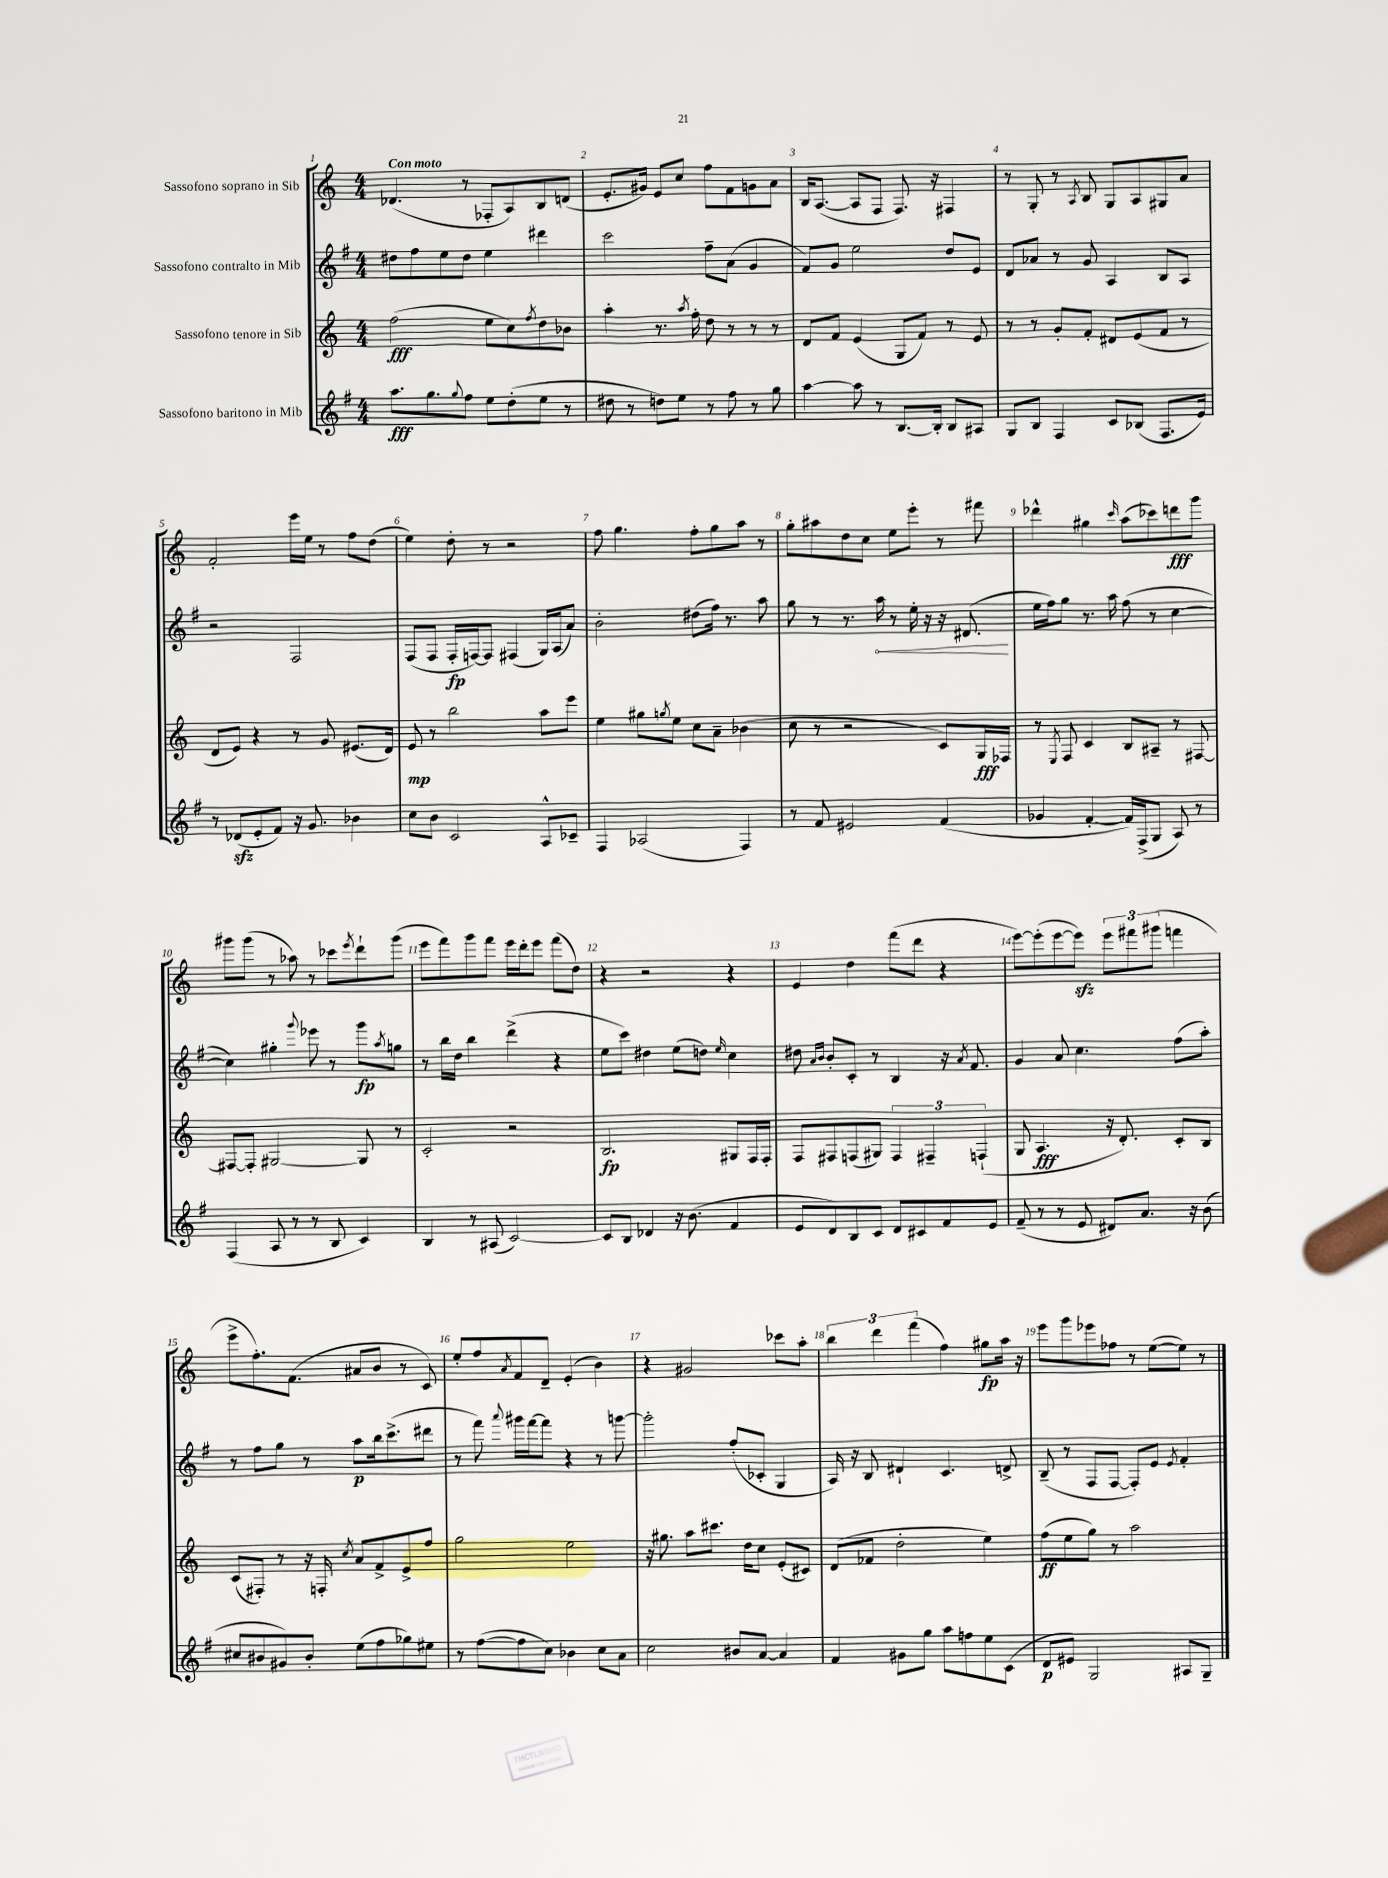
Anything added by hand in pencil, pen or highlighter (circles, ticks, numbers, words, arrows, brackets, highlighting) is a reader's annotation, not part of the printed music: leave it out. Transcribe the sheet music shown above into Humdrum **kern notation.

**kern	**kern	**kern	**kern
*staff4	*staff3	*staff2	*staff1
*clefG2	*clefG2	*clefG2	*clefG2
*k[f#]	*k[]	*k[f#]	*k[]
*M4/4	*M4/4	*M4/4	*M4/4
8.aa\L	(2ff\	8dd#\L	(4.d-/
.	.	8ff#\	.
8.gg\	.	.	.
.	.	8ee\	.
8qqgg/	.	.	.
8ff#\J	.	8dd#\J	8r
8ee\L	8ee\L	4ee\	8F-'/L
(8dd'\	8cc\)	.	8A/)
.	8qff/	.	.
8ee\J	8dd\	4ddd#\	8B/
8r	8b-\J	.	(8d/J
=	=	=	=
8dd#\	4aa'\	2ccc\	8.e'/L
8r	.	.	.
.	.	.	16g#/Jk)
8dd\L)	8.r	.	8e/L
8ee\J	.	.	8cc/J
.	8qaa/	.	.
.	16ff'\	.	.
8r	8dd\	8ff#~\L	8ff\L
8ff#\	8r	(8a\J	8f\
8r	8r	4g/	8g\
8gg\	8r	.	8a\J
=	=	=	=
[4aa\	8d/L	8f#/L)	16B/LK
.	.	.	([8.A/J
.	8f/J	8g/J	.
8aa\]	(4e/	2ee\	8A/]L
8r	.	.	8F/J
[8.B/L	8G/L	.	8.F/)
.	8f/J)	.	.
16B'/]Jk	.	.	16r
8B/L	8r	8dd/L	4F#/
8A#/J	8e/	8e/J	.
=	=	=	=
8G/L	8r	8d/L	8r
8B/J	8r	8a-/J	8G'/
4F#/	8g'/L	8r	8r
.	.	.	8qA/
.	8f'/J	8g/	8B/
8c/L	8d#/L	4A/	8G/L
(8B-/J	(8e/	.	8A/
8.F#/L	8f/J	8B/L	8G#/
.	8r	8A/J	8a/J
16e/Jk)	.	.	.
=	=	=	=
8r	8d/L	2r	2f'/
(8d-/L	8e/J)	.	.
8e'/	4r	.	.
8f#/J)	.	.	.
16r	8r	2F#/	16eee\LL
8.g/	.	.	16ee\JJ
.	8g/	.	8r
4b-\	(8.e#/L	.	8ff\L
.	.	.	(8dd\J
.	16d/Jk)	.	.
=	=	=	=
8cc\L	8e/	(8F#/L	4ee\)
8b\J	8r	8F#/J	.
2c/	2bb\	16F#'/LL	8dd'\
.	.	[16F/J)	.
.	.	8F/]J	8r
.	.	(4F#/	2r
8A^^/L	8aa\L	16G/LL)	.
.	.	(16A/J	.
8c-~/J	8eee\J	8a/J)	.
=	=	=	=
4F#/	4ee\	2b'\	8ff\
.	.	.	4.gg\
(2A-/	8gg#\L	.	.
.	8qgg/	.	.
.	8ee\J	.	.
.	8cc\L	(8dd#\L	8ff'\L
.	8a~\J	16ff#\Jk)	8gg\
.	.	8.r	.
4F#/)	(4b-\	.	8aa\J
.	.	8aa\	8r
=	=	=	=
8r	8cc\	8gg\	8gg'\L
8f#/	8r	8r	8aa#\
2e#/	2r	8.r	8dd\
.	.	.	8cc\J
.	.	16aa\	.
.	.	8r	8ee\L
.	.	16ee'\	8eee'\J
.	.	16r	.
(4f#/	8c/L)	16r	8r
.	.	(8.d#/	.
.	16G/L	.	8fff#\
.	16F-/JJ	.	.
=	=	=	=
4g-/	8r	16ee\LL	4ddd-^^\
.	.	16ff#\J)	.
.	8qE/	.	.
.	8F/	8gg\J	.
[4f#'/	4c/	8.r	4gg#\
.	.	16aa\	.
.	.	.	16qqccc/
16f#/]LL)	8B/L	(8ff#\	(8aa\L
(16F#^/J	.	.	.
8G/J	8A#~/J	8r	8ccc-\)
8A/)	8r	[4cc\	8ddd\
8r	[8F#/	.	8ggg\J
=	=	=	=
(4F#/	8F#/_L	4cc\])	8ggg#\L
.	8F#'/]J	.	(8ggg#\J
8A/	[2G#/	4gg#'\	8r
8r	.	.	8aa-\)
.	.	8qqggg/	.
8r	.	8eee-\	8r
8B/	.	8r	8ccc-\L
.	.	.	8qeee/
4c/)	8G#/]	8ggg\L	8ddd`\
.	.	8qaa/	.
.	8r	8gg\J	(8ggg#\J
=	=	=	=
4B/	2c'/	8r	8eee\L
.	.	16bb\LL	8fff\)
.	.	16dd\JJ	.
8r	.	4bb\	8ggg\
(8A#/	.	.	8fff\J
[2c/)	2r	(4ddd^\	16eee\LL
.	.	.	16ddd'\J
.	.	.	8eee\J
.	.	4r	(8fff\L
.	.	.	8dd\J)
=	=	=	=
8c/]L	2.B/	8ee\L	4r
8B/J	.	8ccc\J)	.
4d-/	.	4dd#\	2r
16r	.	(8ee\L	.
(8.b\	.	.	.
.	.	8dd\J)	.
.	.	16qqee/	.
4f#/	8G#/L	4cc\	4r
.	16F/L	.	.
.	16F'/JJ	.	.
=	=	=	=
8e/L	8F/L	8dd#\	4e/
.	.	16qqa/LL	.
.	.	16qqb/JJ	.
8d/)	8F#/	8b'/L	.
8B/	(8F/	8c'/J	4dd\
8c/J	8G#/J)	8r	.
8d/L	6F/	4B/	(8fff\L
8c#/	.	.	8ddd\J
.	6F#~/	.	.
8f#/	.	16r	4r
.	.	8qa/	.
.	.	8.f#/	.
.	(6F`/	.	.
8e/J	.	.	.
=	=	=	=
(8f#~/	8G/	4g/	[8eee\L)
8r	4.A/	.	(8eee'\]
8r	.	8a/	[8eee\
8e/	.	4.cc\	8eee\]J)
8d#/L)	16r	.	12eee\L
.	8.d'/)	.	.
.	.	.	12fff#\
8.a/J	.	.	.
.	.	.	(12ggg#\J
.	8c'/L	(8ff#\L	4fff\
16r	.	.	.
(8b\	8B/J	8aa'\J)	.
=	=	=	=
8cc#/L	(8c/L	8r	8eee^\L
8b#/	8F#'/J)	8ff#\L	8.ff'\)
8g#/)	8r	8gg\J	.
.	.	.	(8.f\J
8b#'/J	16r	8r	.
.	16F'/	.	.
.	8qcc/	.	.
(8ee\L	8a/L	8aa\L	8a#/L
8ff#\	8f^/	16bb\k	8b/J
.	.	(8.ccc^\	.
8gg-\)	8e^/	.	8r
8ee#\J	8ff/J	8ddd#\J	8c/)
=	=	=	=
8r	2gg\	8r	8ee'/L
([8ff#\L	.	8fff#\)	8ff/
.	.	8qqaaa/	8qa/
8ff#\]	.	16ggg#\LL	8f/
.	.	[16fff#\J	.
8cc\J)	.	8fff#\]J	8d~/J
4b-\	2ee\	4r	(4e'/
8cc\L	.	8r	4b\)
8a\J	.	[8ggg\	.
=	=	=	=
2cc\	16r	2ggg'\]	4r
.	8.gg#\	.	.
.	8aa\L	.	2g#/
.	8.ccc#\J	.	.
8b#/L	.	(8ff#'/L	.
.	16dd\LK	.	.
[8a/J	8cc\J	8c-'/J	.
4a/]	(8e'/L	4G/	8ccc-\L
.	8c#/J)	.	8aa'\J
=	=	=	=
4f#/	(8d/L	16A/)	6bb\
.	.	16r	.
.	8f-/J	8B/	.
.	.	.	6ddd\
8g#\L	2dd'\	4d#`/	.
.	.	.	(6fff\
8gg\J	.	.	.
8aa\L	.	4.c/	4ff\)
8ff\	.	.	.
8ee\	4ee\)	.	8gg#\L
(8c\J	.	8d^/	16aa\Jk
.	.	.	16r
=	=	=	=
8d/L	(8ff\L	(8B~/	8eee\L
8e#/J)	8ee\	8r	8ggg\
2G/	8gg\J)	8F#/L	8eee-\
.	8r	[8F#/J	8ff-\J
.	2aa\	8F#'/]L)	8r
.	.	8e/J	([8ee\L
.	.	8qe/	.
8A#/L	.	4f#'/	8ee\]J)
8G~/J	.	.	8r
==	==	==	==
*-	*-	*-	*-
